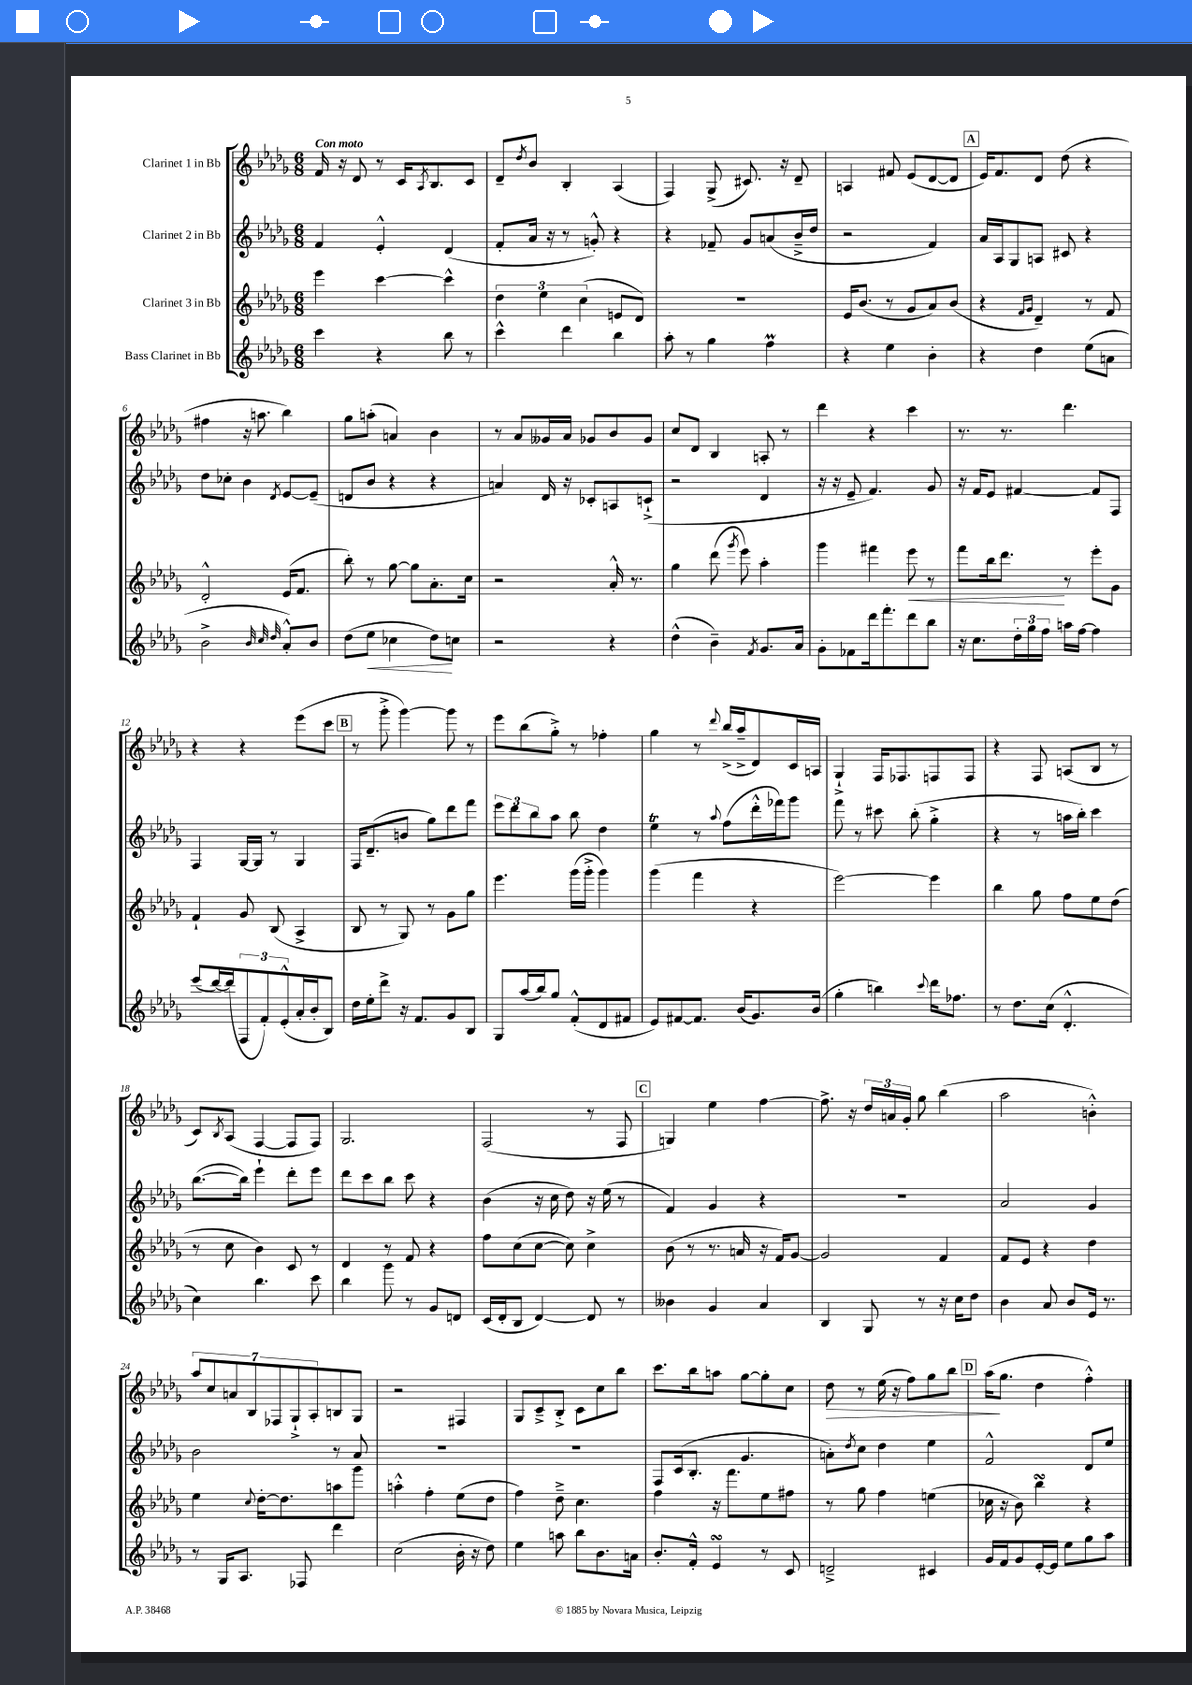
<<
\new StaffGroup <<
\new Staff = "s0" \with { instrumentName = "Clarinet 1 in Bb" } {
    \clef treble \key des \major \numericTimeSignature \time 6/8 \tempo "Con moto"
    f'16 r16 des'8 r8 c'16 \acciaccatura { aes8 } bes8. c'8 |
    des'8-- \acciaccatura { des''8 } bes'8 bes4-. aes4( |
    f4) ges8->( cis'8.) r16 des'8-- |
    a4 fis'8 ees'8( des'8~ des'8 |
    \mark \markup { \box "A" } ees'16) f'8. des'8 des''8( r4 |
    fis''4 r16 a''8. bes''4) |
    ges''8 a''8-.( a'4) bes'4 |
    r8 aes'8 geses'16 aes'16 ges'8 bes'8 ges'8 |
    c''8 des'8 bes4 a8-. r8 |
    des'''4 r4 c'''4 |
    r8. r8. des'''4. |
    r4 r4 ees'''8( c'''8 |
    \mark \markup { \box "B" } r8 ges'''8-.-> ges'''4~) ges'''8 r8 |
    ees'''8 bes''8( ges''8-.->) r8 fes''4-. |
    ges''4 r8 \appoggiatura { des'''8 } bes''16->( aes''16---> des'8) c'16 a16 |
    ges4-!-> f16 fes8. f8 f8 |
    r4 f8 a8( bes8 r8 |
    c'8) \acciaccatura { bes8 } aes8( f4~ f8 f8) |
    ges2. |
    f2( r8 f8 |
    \mark \markup { \box "C" } g4) ees''4 f''4~ |
    f''8.-> r16 \tuplet 3/2 { des''16 a'16 ges'16-. } ges''8 bes''4( |
    aes''2 b'4-.-^) |
    \tuplet 7/4 { aes''8 c''8 a'8 bes8 fes8 ges8-!-> aes8-. } b8 ges8 |
    r2 fis4 |
    ges8 c'8---> bes8-.-> c'8 c''8 bes''8 |
    c'''8. bes''16 a''8 ges''8~ ges''8-. c''8 |
    des''8\> r8 ees''16( r16 f''8) ges''8 bes''8 |
    \mark \markup { \box "D" } aes''16\!( ges''8. des''4 f''4-.-^) \bar "|." |
}
\new Staff = "s1" \with { instrumentName = "Clarinet 2 in Bb" } {
    \clef treble \key des \major \numericTimeSignature \time 6/8
    f'4 ees'4-.-^ des'4( |
    f'8-. aes'16 r16 r8 g'8-.-^) r4 |
    r4 fes'8-- ges'8 a'8( bes'16---> des''16 |
    r2 f'4) |
    \mark \markup { \box "A" } aes'16 aes16 ges8 a8 cis'8 r4 |
    des''8 ces''8-. bes'4 \acciaccatura { des'8 } ees'8~ ees'8--( |
    d'8 bes'8 r4 r4 |
    a'4) des'16 r16 ces'8-. a8 c'8-!->( |
    r2 des'4 |
    r16 r16 ees'8-- f'4.) ges'8 |
    r16 f'16 ees'8 fis'4~ fis'8 f8 |
    f4 ges16~ ges16 r8 ges4 |
    \mark \markup { \box "B" } f16 des'8.--( b'8 ges''8) des'''8 f'''8 |
    \tuplet 3/2 { ees'''8 des'''8 bes''8 } aes''8 bes''8 des''4 |
    ees''4\trill r8 \appoggiatura { aes''8 } f''8( des'''16-.-^ fes'''16) ges'''8 |
    f'''8 r8 cis'''8 bes''8-.( ges''4-.-> |
    r4 r8 a''16 bes''16-.) c'''4 |
    bes''8.~( bes''16) ees'''4-! des'''8-. ees'''8 |
    des'''8 c'''8 bes''8 c'''8 r4 |
    bes'4( r16 c''16 des''8) r16 ees''16( r8 |
    \mark \markup { \box "C" } f'4) ges'4 r4 |
    R2. |
    aes'2 ges'4 |
    bes'2 r8 aes'8 |
    R2. |
    R2. |
    f8 c'16( bes8.-. ges'4. |
    a'8-.) \acciaccatura { des''8 } c''8 des''4 ees''4 |
    \mark \markup { \box "D" } f'2-^ des'8 ees''8 \bar "|." |
}
\new Staff = "s2" \with { instrumentName = "Clarinet 3 in Bb" } {
    \clef treble \key des \major \numericTimeSignature \time 6/8
    ees'''4 c'''4~ c'''4-^ |
    \tuplet 3/2 { des''4 ees''4 c''4( } e'8 des'8) |
    R2. |
    ees'16 bes'8.( r8 ges'8 aes'8) bes'8( |
    \mark \markup { \box "A" } r4 \grace { f'16 ges'16 } des'4--) r8 f'8 |
    des'2-.-^ ees'16( f'8. |
    bes''8-.) r8 ges''8~ ges''8 aes'8.-. c''16 |
    r2 aes'16-.-^ r8. |
    ges''4 des'''8( \acciaccatura { ges'''8 } ees'''8) aes''4-. |
    ges'''4 fis'''4 ees'''8\< r8 |
    f'''8 bes''16 des'''8.\! r8 ees'''8-. ges'8 |
    f'4-! ges'8 bes8( aes4-> |
    \mark \markup { \box "B" } bes8 r8 ges8) r8 ges'8 ges''8 |
    ees'''4. ges'''16( ges'''16-.-> ges'''4) |
    ges'''4( f'''4 r4 |
    ees'''2~) ees'''4 |
    bes''4 ges''8 f''8 ees''8 des''8( |
    r8 c''8 bes'4) c'8 r8 |
    des'4 r8 f'8 r4 |
    f''8 c''8( c''8~ c''8) c''4-> |
    \mark \markup { \box "C" } bes'8( r8 r8. a'16 r16 f'16) ges'8~ |
    ges'2 f'4 |
    f'8 ees'8 r4 des''4 |
    ees''4 \appoggiatura { c''8 } des''16~-. des''8. a''8 ges'''8 |
    a''4-.-^ f''4-. ees''8( des''8 |
    f''4) des''8---> c''4. |
    f''4 r16 f'''8. ees''8 fis''8 |
    r8 ges''8 f''4 e''4( |
    \mark \markup { \box "D" } ces''16 r16 bes'8) bes''4\turn r4 \bar "|." |
}
\new Staff = "s3" \with { instrumentName = "Bass Clarinet in Bb" } {
    \clef treble \key des \major \numericTimeSignature \time 6/8
    c'''4 r4 bes''8 r8 |
    c'''4-^ des'''4 bes''4 |
    aes''8-. r8 ges''4 f''4\prall |
    r4 ees''4 bes'4-. |
    \mark \markup { \box "A" } r4 des''4 ees''8( a'8 |
    bes'2-> \grace { bes'32 c''32 des''32 } aes'8-.-^) bes'8 |
    des''8( ees''8\< ces''4 des''8\!) c''8 |
    r2 r4 |
    des''4-^( bes'4--) \acciaccatura { f'8 } ges'8. aes'16 |
    ges'8-. fes'8 des'''16 f'''8.-. des'''8 bes''8 |
    r16 c''8. \tuplet 3/2 { des''16-. ges''16 f''16 } a''16 f''16~ f''4 |
    ees'''8( des'''16~) des'''16( \tuplet 3/2 { f8 f'8-.) ees'8-.-^( } aes'16-. bes'16-. bes8) |
    \mark \markup { \box "B" } des''16 ees''16-. des'''8-> r16 f'8. ges'8 bes8 |
    ges8 aes''16( bes''16) ges''8 f'8-.-^( des'8 fis'8 |
    ees'8) fis'8~ fis'8. bes'16( ges'8.) bes'16( |
    ges''4-. b''4) \appoggiatura { c'''8 } des'''16 fes''8. |
    r8 des''8. c''16( des'4.-.-^ |
    c''4) bes''4. c'''8 |
    bes''4 ges'''8 r8 ges'8 d'8 |
    c'16( des'16-. bes8 des'4~) des'8 r8 |
    \mark \markup { \box "C" } beses'4 ges'4 aes'4 |
    bes4 ges8 r8 r16 c''16 des''8 |
    bes'4 aes'8 bes'8 ees'16 r8. |
    r8 ges16 aes8. fes8 des'''4 |
    c''2( bes'16-. r16 des''8) |
    ees''4 a''8 bes''8 bes'8. a'16 |
    bes'8.-. f'16-.-^ ees'4\turn r8 c'8 |
    d'2---> cis'4 |
    \mark \markup { \box "D" } ges'16 f'16 ges'8 ees'16~-. ees'16 ees''8 ges''8 aes''8 \bar "|." |
}
>>
>>
